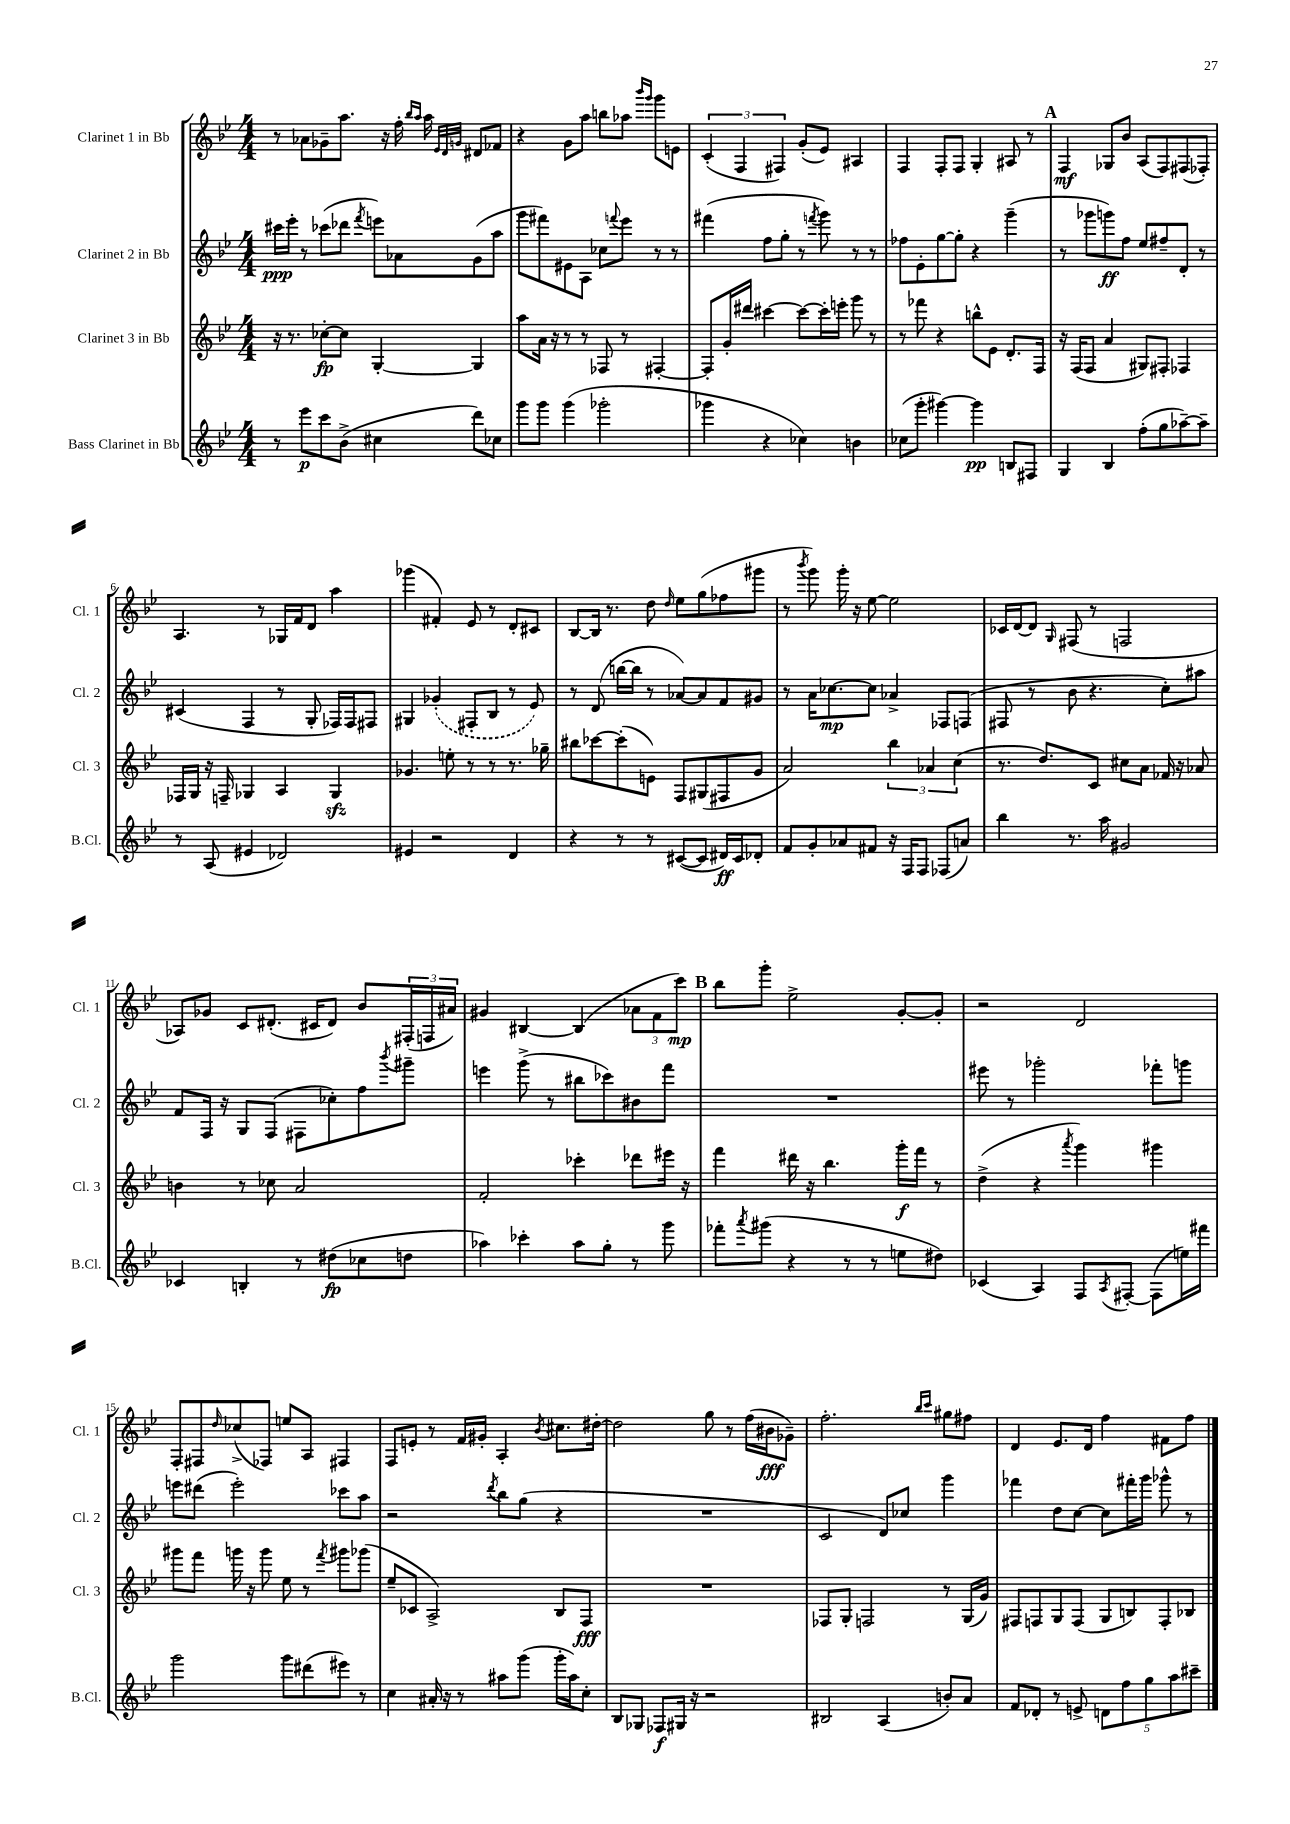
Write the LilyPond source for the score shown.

<<
\new StaffGroup <<
\new Staff = "s0" \with { instrumentName = "Clarinet 1 in Bb" shortInstrumentName = "Cl. 1" } {
    \clef treble \key bes \major \numericTimeSignature \time 4/4
    r8 aes'8 ges'8-- a''8. r16 f''16-. \grace { bes''16 a''16 } a''16 \grace { ees'32 d'32 g'32 } dis'8 fes'8 |
    r4 g'8 a''8 b''8 aes''8 \grace { bes'''16 g'''16 } g'''8 e'8 |
    \tuplet 3/2 { c'4-.( f4 fis4) } g'8-.( ees'8) ais4 |
    f4 f8-. f8 g4-. ais8 r8 |
    \mark \markup { \bold "A" } f4\mf ges8 bes'8 a8( f8) fis8( fes8-.) |
    a4. r8 ges16 f'16 d'8 a''4 |
    ges'''4( fis'4-.) ees'8 r8 d'8-. cis'8 |
    bes8~ bes16 r8. d''8 \grace { d''16 } ees''8 g''8( fes''8 gis'''8 |
    r8 \acciaccatura { bes'''8 } g'''8) g'''16-. r16 ees''8~ ees''2 |
    ces'16 d'16~ d'8 \grace { g16 } fis8( r8 f2 |
    aes8) ges'8 c'8 dis'8.-.( cis'16 dis'8) bes'8 \tuplet 3/2 { fis16-.( f16 ais'16) } |
    gis'4 bis4~ bis4( \tuplet 3/2 { aes'8 f'8 c'''8\mp) } |
    \mark \markup { \bold "B" } bes''8 g'''8-. ees''2-> g'8~-. g'8-. |
    r2 d'2 |
    f8-. fis8 \grace { d''16 } ces''8->( fes8) e''8 a8 fis4 |
    f8 e'8-. r8 f'16 gis'16-. a4-. \acciaccatura { bes'8 } cis''8. dis''16~-. |
    dis''2 g''8 r8 f''16( bis'16\fff ges'8--) |
    f''2.-. \grace { bes''16 c'''16 } gis''8 fis''8 |
    d'4 ees'8. d'16 f''4 fis'8 f''8 \bar "|." |
}
\new Staff = "s1" \with { instrumentName = "Clarinet 2 in Bb" shortInstrumentName = "Cl. 2" } {
    \clef treble \key bes \major \numericTimeSignature \time 4/4
    cis'''16\ppp ees'''16-. r8 ces'''8( des'''8 \acciaccatura { f'''8 } e'''8) aes'8 g'8( a''8 |
    g'''8 fis'''8) eis'8 a8 ces''8 \appoggiatura { f'''8 } ees'''8 r8 r8 |
    fis'''4( f''8 g''8-. r8 \acciaccatura { f'''8 } g'''8) r8 r8 |
    fes''8 ees'8-. g''8~ g''8-. r4 g'''4--( |
    \mark \markup { \bold "A" } r8 ges'''8 g'''8\ff) f''8 ees''8 fis''8-- d'8-. r8 |
    cis'4( f4 r8 g8-. fes16) fes16 fis8 |
    gis4 \once \slurDashed ges'4-.( fis8-. bes8 r8 ees'8) |
    r8 d'8( b''16~ b''16 r8 aes'8~) aes'8 f'8 gis'8 |
    r8 a'16 ces''8.~\mp ces''8 aes'4-> fes8 f8( |
    fis8 r8 bes'8 r4. c''8-.) ais''8 |
    f'8 f16 r16 g8 f8( fis8 ces''8-.) f''8 \acciaccatura { bes'''8 } gis'''8-- |
    e'''4 g'''8->( r8 bis''8 ces'''8) bis'8 f'''8 |
    \mark \markup { \bold "B" } R1 |
    eis'''8 r8 ges'''2-. fes'''8-. g'''8 |
    e'''8 dis'''8( e'''2-.) ces'''8 a''8 |
    r2 \acciaccatura { d'''8 } bes''8 g''8( r4 |
    R1 |
    c'2 d'8) ces''8 g'''4 |
    fes'''4 d''8 c''8~ c''8 fis'''16-. g'''16 ges'''8-^ r8 \bar "|." |
}
\new Staff = "s2" \with { instrumentName = "Clarinet 3 in Bb" shortInstrumentName = "Cl. 3" } {
    \clef treble \key bes \major \numericTimeSignature \time 4/4
    r16 r8. ces''8~-.\fp ces''8 g4~-. g4 |
    a''8 a'16 r16 r8 r8 fes8 r8 fis4~-. |
    fis8-. g'16-. dis'''16 cis'''4~ cis'''8~ cis'''16-. e'''16-. g'''8 r8 |
    r8 fes'''8 r4 b''8-^ ees'8 d'8.-. f16 |
    \mark \markup { \bold "A" } r16 f16( f8 a'4 gis8) fis8-. fes4 |
    fes16 g16 r16 f16-- ges4 a4 ges4\sfz |
    ges'4. e''8-. r8 r8 r8. ges''16-- |
    bis''8 ces'''8~ ces'''8-.( e'8) f8 gis8( fis8 g'8 |
    a'2) \tuplet 3/2 { bes''4 aes'4 c''4( } |
    r8. d''8.) c'8 cis''8 a'8 fes'16 r16 aes'8 |
    b'4 r8 ces''8 a'2 |
    f'2-. ces'''4-. des'''8 eis'''16 r16 |
    \mark \markup { \bold "B" } f'''4 dis'''16 r16 bes''4. g'''16-.\f f'''16 r8 |
    d''4->( r4 \acciaccatura { a'''8 } g'''4) gis'''4 |
    gis'''8 f'''8 g'''16 r16 g'''8 ees''8 r8 \acciaccatura { f'''8 } gis'''8 ges'''8( |
    ees''8-- ces'8 a2->) bes8 f8\fff |
    R1 |
    fes8 g8-. f2 r8 g16( g'16) |
    fis8 f8 g8 f8( g8 b8) f8-. bes8 \bar "|." |
}
\new Staff = "s3" \with { instrumentName = "Bass Clarinet in Bb" shortInstrumentName = "B.Cl." } {
    \clef treble \key bes \major \numericTimeSignature \time 4/4
    r8 ees'''8\p c'''8 bes'8->( cis''4 d'''8) ces''8 |
    g'''8 g'''8 g'''4( ges'''2-. |
    ges'''4 r4 ces''4) b'4 |
    ces''8( g'''8-. gis'''4~) gis'''4\pp b8 fis8 |
    \mark \markup { \bold "A" } g4 bes4 f''8-.( g''8 aes''8~--) aes''8-- |
    r8 a8( eis'4 des'2) |
    eis'4 r2 d'4 |
    r4 r8 r8 cis'8~( cis'8 dis'16\ff) cis'16 des'8-. |
    f'8 g'8-. aes'8 fis'8 r16 f16 f8 fes8( a'8) |
    bes''4 r8. a''16 gis'2 |
    ces'4 b4-. r8 dis''8\fp( ces''8 d''8 |
    aes''4) ces'''4-. aes''8 g''8-. r8 g'''8 |
    \mark \markup { \bold "B" } fes'''8-. \acciaccatura { a'''8 } gis'''8( r4 r8 r8 e''8 dis''8) |
    ces'4( a4) f8 \acciaccatura { a8 } fis8~-. fis8( e''16) fis'''16 |
    g'''2 g'''8 dis'''8( eis'''8) r8 |
    c''4 ais'16-. r16 r8 ais''8 g'''8( g'''16-. ais''16) c''8-. |
    bes8 ges8 fes8\f gis16 r16 r2 |
    bis2 a4( b'8-.) a'8 |
    f'8 des'8-. r8 e'8-> \tuplet 5/4 { d'8 f''8 g''8 a''8 cis'''8-- } \bar "|." |
}
>>
>>
